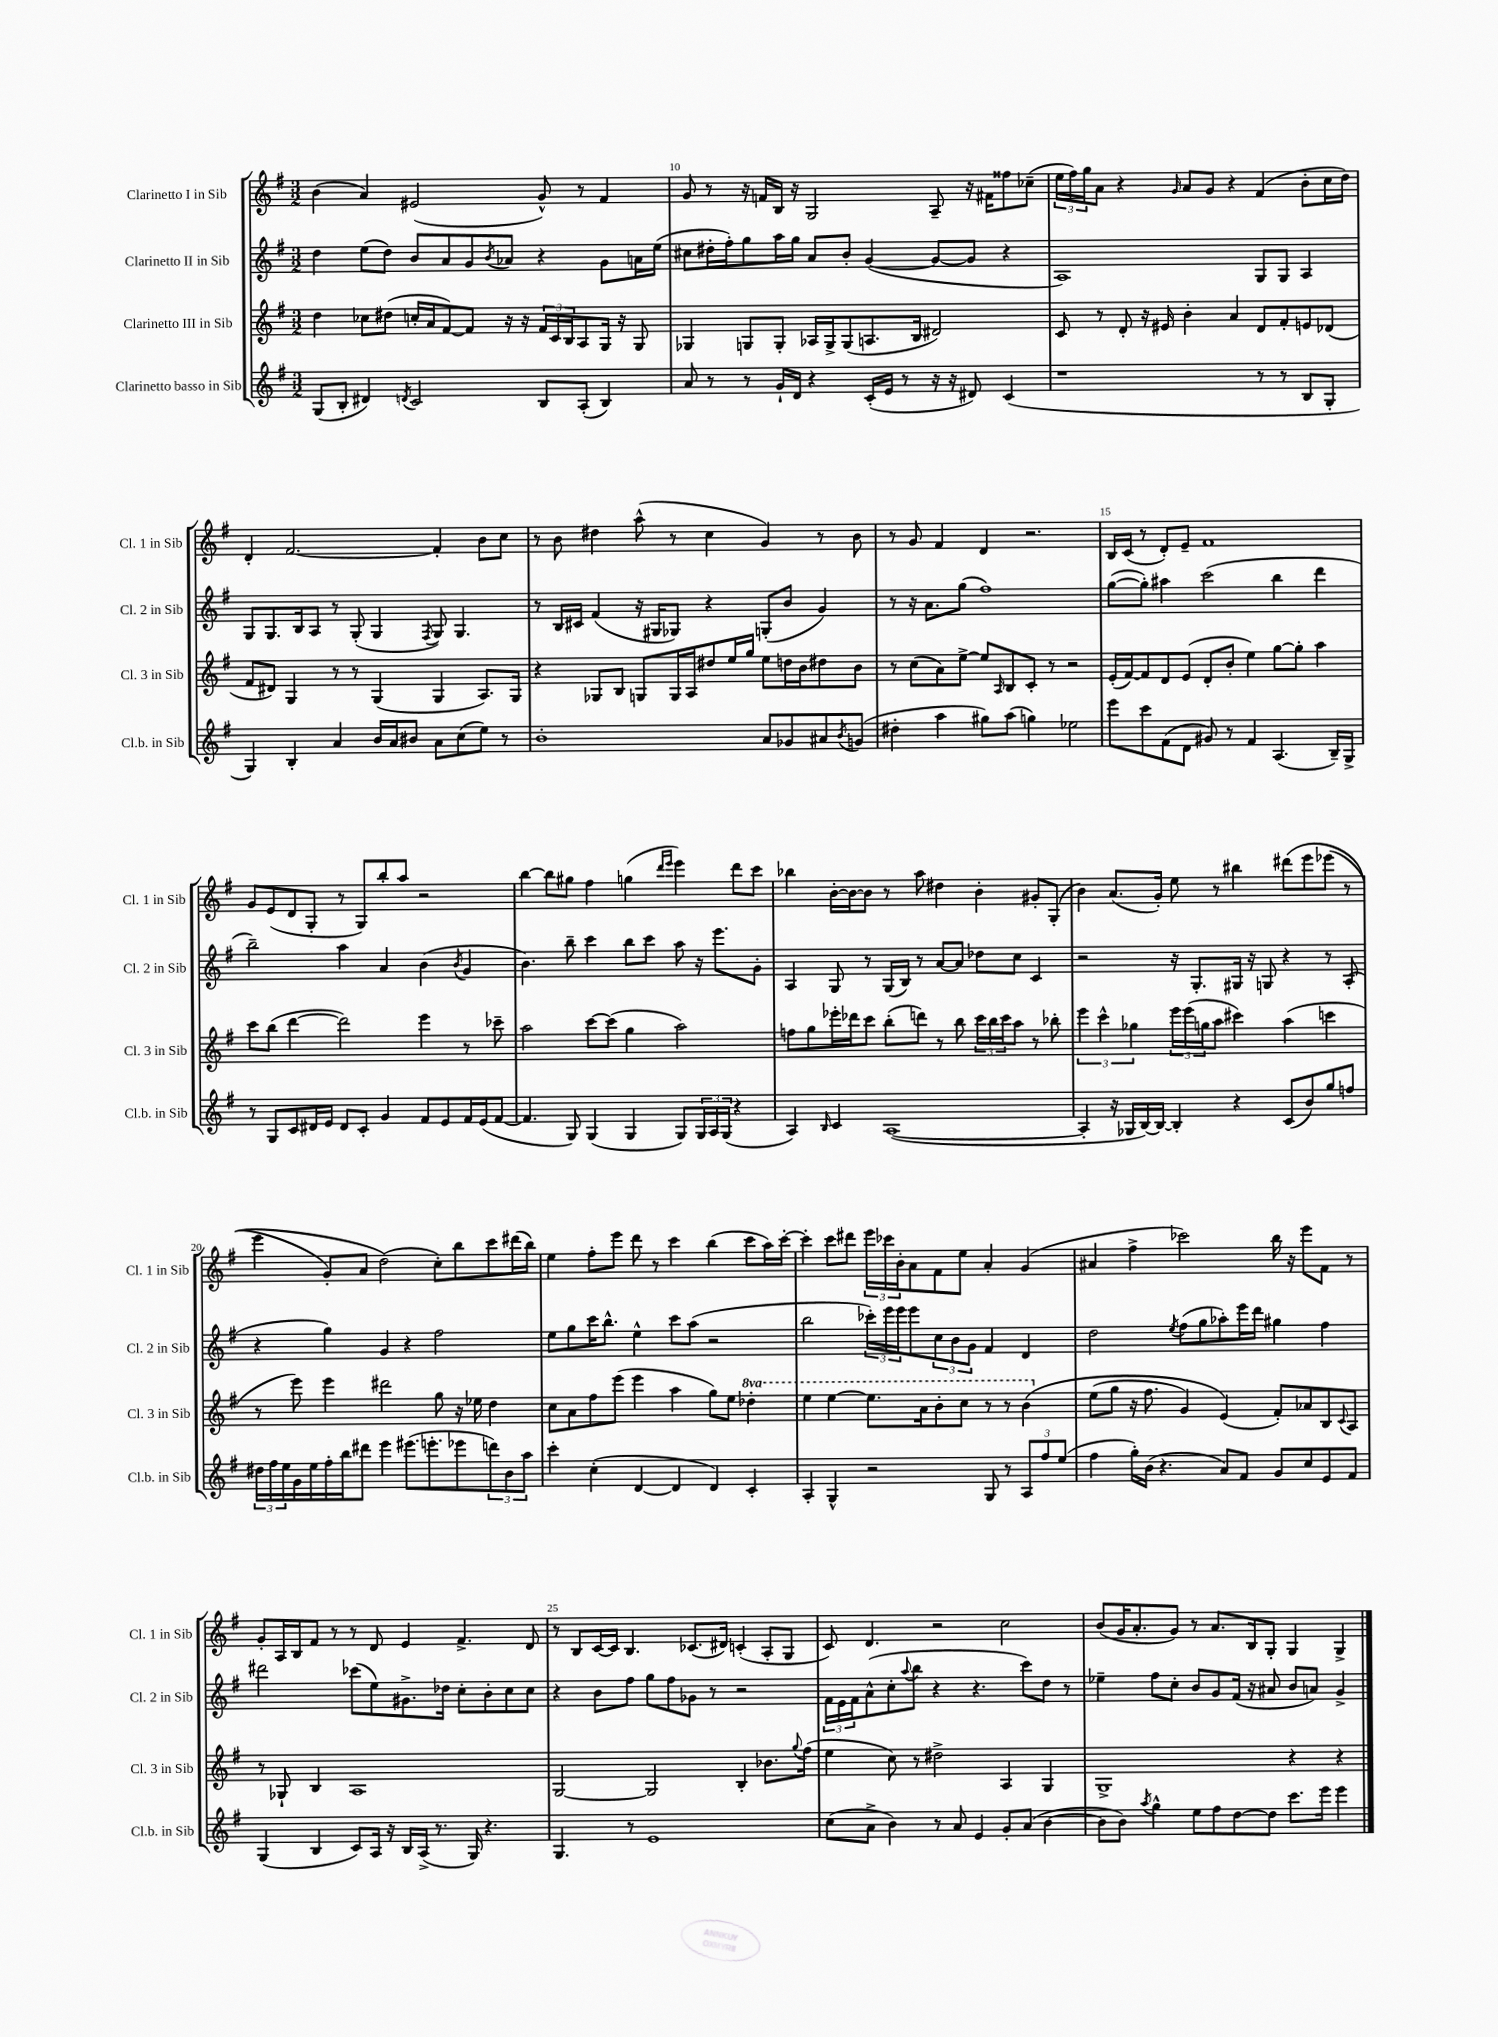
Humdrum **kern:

**kern	**kern	**kern	**kern
*staff4	*staff3	*staff2	*staff1
*clefG2	*clefG2	*clefG2	*clefG2
*k[f#]	*k[f#]	*k[f#]	*k[f#]
*M3/2	*M3/2	*M3/2	*M3/2
(8G/L	4dd\	4dd\	(4b\
8B'/J	.	.	.
4d#/)	8cc-\L	(8ee\L	4a/)
.	(8dd#\J	8dd\J)	.
8qd/	.	.	.
2c/	16cc'/LL	8b/L	(2e#/
.	16a/J	.	.
.	[8f#/)	8a/	.
.	8f#/]J	8g/	.
.	.	8qb/	.
.	16r	8a-/J	.
.	16r	.	.
8B/L	24f#/LL	4r	8g^^/)
.	24c/	.	.
.	24B/J	.	.
(8A'/J	8A/	.	8r
4B/)	16G/Jk	8g\L	4f#/
.	16r	.	.
.	8G/	16a\L	.
.	.	(16ee\JJ	.
=	=	=	=
8a/	4G-/	8cc#\L	8g/
8r	.	16dd#'\L	8r
.	.	16ff#'\J)	.
8r	8G/L	8gg\	16r
.	.	.	16f/LL
16g`/LL	8G'/J	16aa\L	16B/JJ
16d/JJ	.	16gg\JJ	16r
4r	16A-/LL	8a/L	2G/
.	16G^/J	.	.
.	(8G/	8b'/J	.
(16c'/LL	8.A/	([4g/	.
16e/JJ	.	.	.
8r	.	.	.
.	16B/Jk	.	.
16r	2d#/)	8g/_L	8A~/
16r	.	.	.
8d#/)	.	8g/]J	16r
.	.	.	16f#\LK
(4c/	.	4r	8ff##\
.	.	.	(8cc-~\J
=	=	=	=
1r	8c/	1A)	24ee\LL
.	.	.	24ff#\)
.	.	.	24gg\J
.	8r	.	8a\J
.	8d'/	.	4r
.	16r	.	.
.	16e#/	.	.
.	.	.	16qqg/
.	4b'\	.	8a/L
.	.	.	8g/J
.	4a/	.	4r
8r	8d/L	8G/L	(4f#/
8r	8f#'/	8G/J	.
8B/L	8e/	4A/	8b'\L
8G'/J	(8d-/J	.	16cc\L
.	.	.	16dd\JJ)
=	=	=	=
4G/)	8f#/L	8G/L	4d'/
.	8d#/J)	8.G/	.
4B'/	4G/	.	[2.f#/
.	.	16B/k	.
.	.	8A/J	.
4a/	8r	8r	.
.	8r	(8G'/	.
16b/LL	(4G/	4G/	.
16a/J	.	.	.
8b#/J	.	.	.
.	.	8qF#/	.
8a\L	4G/	8G/)	4f#'/]
(8cc\	.	4.G/	.
8ee\J)	8.A/L)	.	8b\L
8r	.	.	8cc\J
.	16G/Jk	.	.
=	=	=	=
1b'	4r	8r	8r
.	.	16B/LL	8b\
.	.	16c#/JJ	.
.	8G-/L	(4f#/	4dd#\
.	8B/J	.	.
.	8G/L	16r	(8aa^^\
.	.	16G#/LK	.
.	16G/L	8G-/J)	8r
.	16A/J	.	.
.	8dd#/	4r	4cc\
.	16ee/L	.	.
.	16gg/JJ	.	.
8a/L	8ee\L	(8G'/L	4g/)
8g-/	16dd\L	8b/J	.
.	16b\J	.	.
8a#/	8dd#\	4g/)	8r
8qb/	.	.	.
(8g/J	8b\J	.	8b\
=	=	=	=
4dd#'\	8r	8r	8r
.	(8cc\L	16r	8g/
.	.	8.a\L	.
4aa\	8a\)	.	4f#/
.	[8ee^\J	(8gg\J	.
8gg#\L)	8ee/]L	1ff#)	4d/
.	16qqA/	.	.
(8aa\J	8B/	.	.
4gg\)	8c'/J	.	2.r
.	8r	.	.
2ee-\	2r	.	.
=	=	=	=
8eee\L	(16e'/LL	([8gg\L	16B/LL
.	[16f#/J)	.	(16c/JJ
8ccc\	8f#/]	8gg'\]J)	8r
(8f#\	8d/	4aa#\	8d'/L)
8d\J	(8e/J	.	8e~/J
8g#/)	8d'/L	(2ccc\	1f#
8r	8b'/J	.	.
4f#/	4ee\)	.	.
(4.A/	[8gg\L	4bb\	.
.	8gg'\]J	.	.
.	4aa\	4ddd\	.
16B~/LL)	.	.	.
16G^/JJ	.	.	.
=	=	=	=
8r	8ccc\L	2bb~\)	8g/L
8G/L	(8bb\J	.	(8e/
8c/	[4ddd\	.	8d/
16d#/L	.	.	8G'/J
16e/JJ	.	.	.
8d#/L	2ddd\])	4aa\	8r
8c'/J	.	.	8G/L)
4g/	.	4a/	8bb'/
.	.	.	8aa/J
8f#/L	4eee\	(4b\	2r
8e/	.	.	.
.	.	8qb/	.
16f#/L	8r	4g/	.
(16e/J	.	.	.
[8f#/J	8ccc-~\	.	.
=	=	=	=
4.f#/]	2aa\	4.b\)	[4bb\
.	.	.	8bb\]L
8G/)	.	8bb~\	8gg#\J
(4G/	[8ccc\L	4ccc\	4ff#\
.	(8ccc\]J	.	.
4G/	4gg\	8bb\L	(4gg\
.	.	8ccc\J	.
.	.	.	16qqddd/LL
.	.	.	16qqeee/JJ
8G/L)	2aa\)	8aa\	4eee\)
24G/L	.	16r	.
24A/	.	.	.
.	.	8.eee\L	.
(24G/JJ	.	.	.
4r	.	.	8ddd\L
.	.	8g'\J	8ccc\J
=	=	=	=
4A/)	8ff\L	4A/	4bb-\
.	8gg\	.	.
16qqB/	.	.	.
4c/	16eee-'\L	8G/	[16b'\LL
.	16ddd-\J	.	16b\_J
.	8ccc\J	8r	8b\]J
([1A	(8bb'\L	(16G/LL	8r
.	.	16B/JJ)	.
.	8ddd\J)	8r	8aa\
.	8r	[8a/L	4dd#\
.	8bb\	8a/]J	.
.	24ccc\LL	8dd-\L	4b'\
.	24bb\	.	.
.	24ccc\J	.	.
.	8aa\J	8cc\J	.
.	8r	4c/	8g#'/L
.	8bb-'\	.	(8G'/J
=	=	=	=
4A'/]	6eee\	2r	4b\)
.	6ccc^^\	.	.
16r	.	.	(8.a/L
16G-/LL	.	.	.
.	6gg-\	.	.
[16B/)	.	.	.
16B/_JJ	.	.	16g'/Jk)
4B'/]	24eee\LL	16r	8ee\
.	(24eee\	.	.
.	.	8.G'/L	.
.	24gg\J	.	.
.	8aa\J	.	8r
4r	4ccc#\)	16G#/Jk	4bb#\
.	.	16r	.
.	.	8G/	.
(8c/L	(4aa\	4r	&(8ddd#\L
8b/)	.	.	8eee\
8gg/	4ccc\	8r	(8eee-\J
8ff/J	.	(8A'/	8r
=	=	=	=
24dd#\LL	8r	4r	4eee\
24ff#\	.	.	.
24ee\	.	.	.
16g\	8eee\)	.	.
16ee\	.	.	.
16ff#'\	4eee\	4gg\)	8g'/L)
16bb\J	.	.	.
8ddd#\J	.	.	8a/J
4eee\	2ddd#\	4g/	(2dd\&)
(8.eee#\L	.	4r	.
8.eee'\	.	.	.
.	8gg\	2ff#\	8cc'\L)
8eee-\	16r	.	8bb\
.	16ee-\	.	.
12ddd\)	4dd\	.	8ccc\
12b\	.	.	.
.	.	.	(16ddd#\L
12aa\J	.	.	.
.	.	.	16bb\JJ)
=	=	=	=
4ccc'\	8cc\L	8ee\L	4ee\
.	8a\	8gg\	.
(4cc'\	8ff#\	16ccc\K	8ff#'\L
.	.	8.bb^^\J	.
.	(8eee\J	.	8eee\J
[4d/	4eee\	4ee^^\	8ddd\
.	.	.	8r
4d/]	4aa\	8ccc\L	4ccc\
.	.	(8aa\J	.
4d/)	8gg\L)	2r	(4bb\
.	8ee\J	.	.
4c'/	4ddd-'\	.	8ccc\L
.	.	.	16aa\L)
.	.	.	[16ccc'\JJ
=	=	=	=
4A'/	4eee\	2bb\	4ccc'\]
4G^^/	[4eee\	.	8ccc\L
.	.	.	8ddd#\J
2r	8.eee\]L	24ccc-'\LL)	24eee\LL
.	.	24eee\	24ccc-\
.	.	24eee\J	24b'\J
.	.	8eee\	8a\
.	16aa\k	.	.
.	8bb'\	12cc\	8f#\
.	.	12b\	.
.	8ccc\J	.	8ee\J
.	.	12g\J	.
8G/	8r	4f#/	4a'/
8r	8r	.	.
12A/L	&(4bb\	4d/	(4g/
12ff#/	.	.	.
(12ee/J	.	.	.
=	=	=	=
4ff#\	(8ee\L	2dd\	4a#/
.	8gg\J	.	.
16gg'\LL)	16r	.	4ff#^\
(16b\JJ	8.ff#\	.	.
4.r	.	.	.
.	.	8qee/	.
.	4g/)	(8ff#\L	2ccc-\)
.	.	8gg\	.
8a/L)	(4e/&)	8aa-'\)	.
8f#/J	.	16eee\L	.
.	.	16ddd\JJ	.
8g/L	8f#'/L)	4gg#\	16bb\
.	.	.	16r
8cc/	8a-/	.	8eee\L
8e/	8B/	4ff#\	8f#\J
.	8qqc/	.	.
8f#/J	8A/J	.	8r
=	=	=	=
(4G/	8r	2ddd#\	8g'/L
.	8G-`/	.	16A/L
.	.	.	16B/J
4B/	4B/	.	8f#/J
.	.	.	8r
8c/L)	1A	(8ccc-\L	8r
16A/Jk	.	8ee\)	8d/
16r	.	.	.
16B/LL	.	8.g#^\	4e/
(16A^/JJ	.	.	.
8.r	.	.	.
.	.	16dd-\Jk	.
.	.	8cc'\L	4.f#^/
16G/)	.	.	.
4.r	.	8b'\	.
.	.	8cc\	.
.	.	8cc\J	8d/
=	=	=	=
4.G/	[2G/	4r	8r
.	.	.	8B/L
.	.	8b\L	[16c/L
.	.	.	16c/]JJ
8r	.	8ff#\J	4.B/
1e	2G/]	8gg\L	.
.	.	8ff#\	.
.	.	8g-\J	(8.c-/L
.	.	8r	.
.	.	.	16d#/Jk)
.	4B'/	2r	(4c'/
.	8.b-\L	.	8A'/L
.	.	.	8G/J
.	8qqgg/	.	.
.	(16ff#\Jk	.	.
=	=	=	=
(8cc\L	4ee\	24f#\LL	8c/)
.	.	24e\	.
.	.	24f#\J	.
8a^\J	.	(8a^^\	4.d/
4b\)	8cc\)	8cc'\	.
.	.	8qqaa/	.
.	8r	8bb\J	.
8r	2dd#^\	4r	2r
8a/	.	.	.
4e/	.	4.r	.
8g'/L	4A/	.	2cc\
(8a/J	.	8ccc\L)	.
[4b\	4G/	8dd\J	.
.	.	8r	.
=	=	=	=
8b\]L	1G^	4ee-~\	(8b/L
8b\J)	.	.	16g/K
.	.	.	8.a'/
8qaa/	.	.	.
4gg^^\	.	8ff#\L	.
.	.	8cc'\J	8g/J)
8ee\L	.	8b/L	8r
8ff#\	.	8g/	8.a/L
[8dd\	.	(16f#/Jk	.
.	.	16r	16B/k
8dd\]J	.	8a#/	8G'/J
8.ccc\L	4r	8b/L	4G/
.	.	8a/J)	.
16eee\Jk	.	.	.
4eee\	4r	4g^/	4G^/
==	==	==	==
*-	*-	*-	*-
